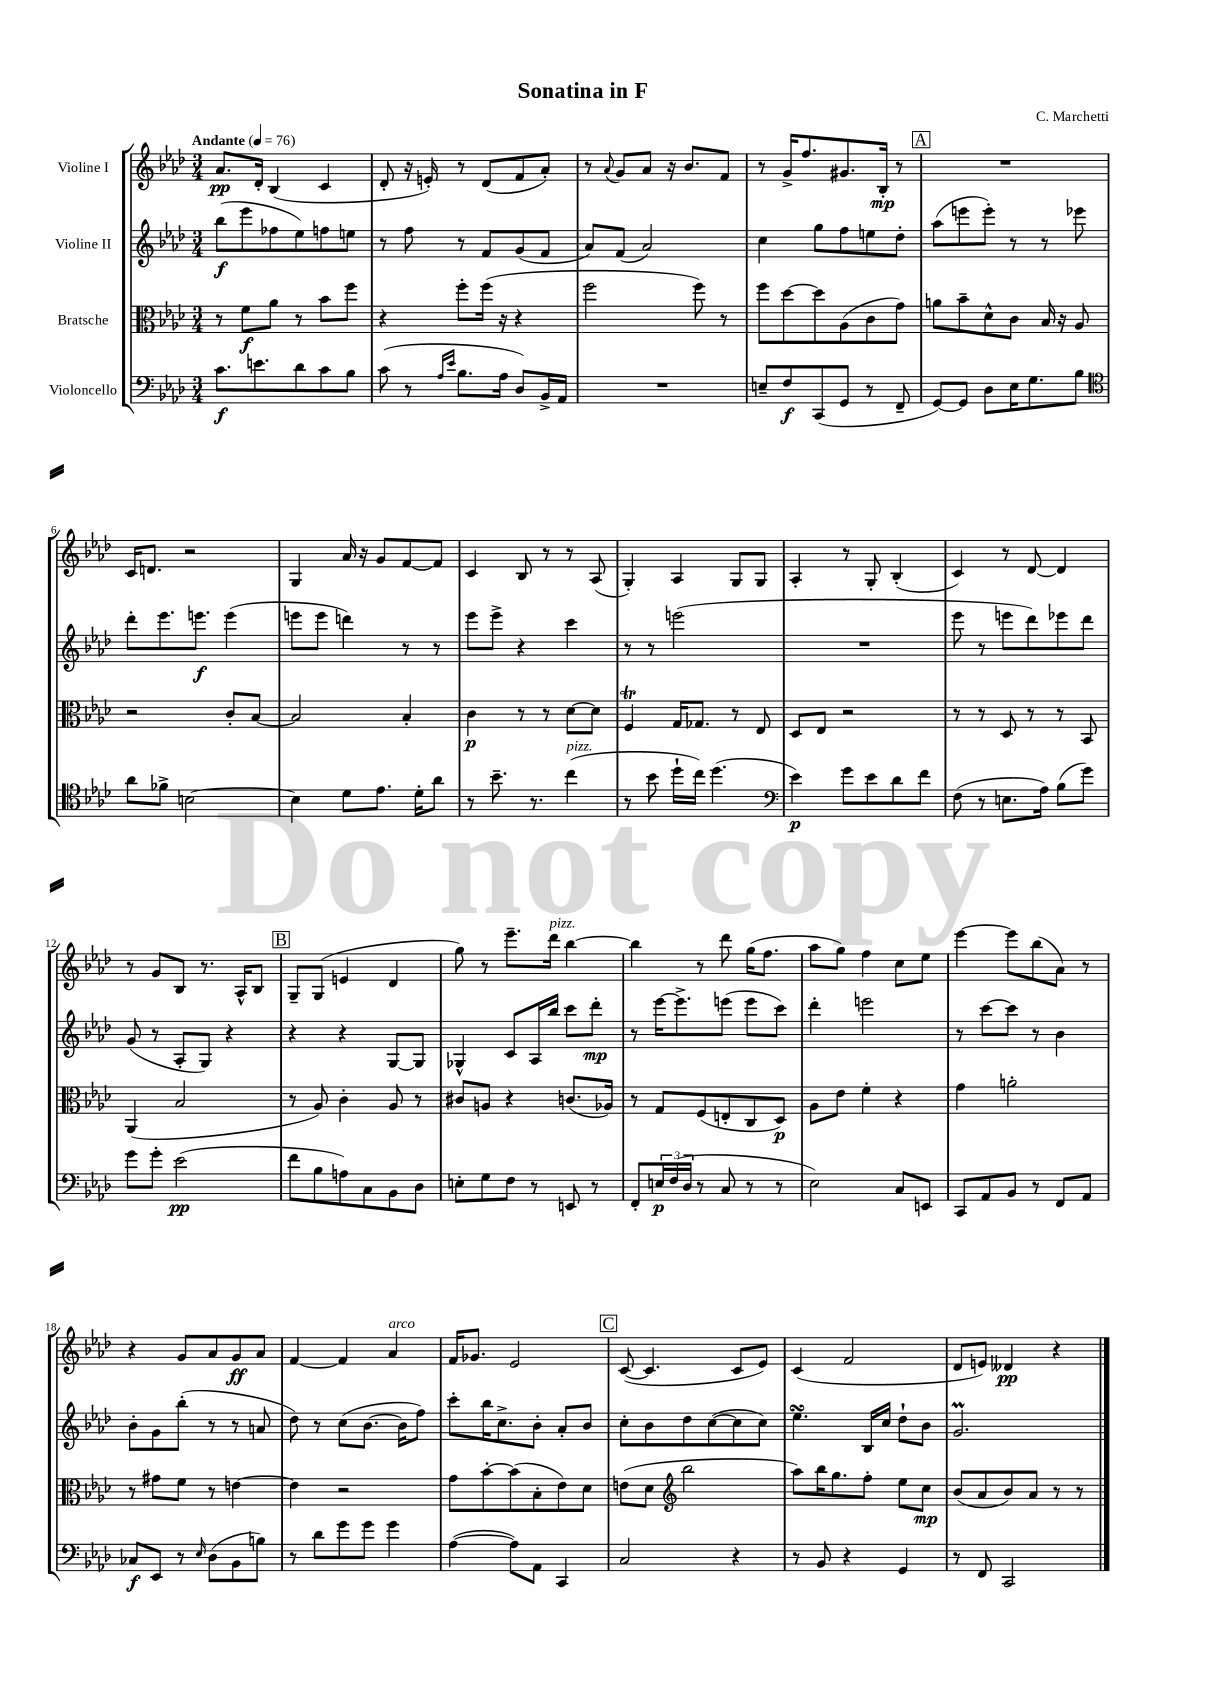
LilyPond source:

\header { title = "Sonatina in F" composer = "C. Marchetti" }
<<
\new StaffGroup <<
\new Staff = "s0" \with { instrumentName = "Violine I" } {
    \clef treble \key aes \major \numericTimeSignature \time 3/4 \tempo "Andante" 4 = 76
    aes'8.\pp des'16-. bes4( c'4 |
    des'8-. r16 e'16-.) r8 des'8( f'8 aes'8-.) |
    r8 \appoggiatura { aes'8 } g'8 aes'8 r16 bes'8. f'8 |
    r8 g'16-> f''8. gis'8. bes16-.\mp r8 |
    \mark \markup { \box "A" } R2. |
    c'16 d'8. r2 |
    g4 aes'16 r16 g'8 f'8~ f'8 |
    c'4 bes8 r8 r8 aes8( |
    g4-.) aes4 g8 g8 |
    aes4-. r8 g8-. bes4-.( |
    c'4) r8 des'8~ des'4 |
    r8 g'8 bes8 r8. aes16-^ bes8 |
    \mark \markup { \box "B" } g8-- g8( e'4 des'4 |
    g''8) r8 ees'''8.-- des'''16^\markup { \italic "pizz." } bes''4~ |
    bes''4 r8 des'''8 g''16( f''8. |
    aes''8 g''8) f''4 c''8 ees''8 |
    ees'''4~ ees'''8 bes''8( aes'8) r8 |
    r4 g'8 aes'8 g'8\ff aes'8 |
    f'4~ f'4 aes'4^\markup { \italic "arco" } |
    f'16 ges'8. ees'2 |
    \mark \markup { \box "C" } c'8~( c'4. c'8 ees'8) |
    c'4( f'2 |
    des'8 e'8) deses'4\pp r4 \bar "|." |
}
\new Staff = "s1" \with { instrumentName = "Violine II" } {
    \clef treble \key aes \major \numericTimeSignature \time 3/4
    bes''8\f( ees'''8 fes''8 ees''8) f''8 e''8 |
    r8 f''8 r8 f'8 g'8( f'8 |
    aes'8) f'8( aes'2) |
    c''4 g''8 f''8 e''8 des''8-. |
    \mark \markup { \box "A" } aes''8( e'''8 e'''8-.) r8 r8 ees'''8 |
    des'''8-. ees'''8. e'''8.\f e'''4( |
    e'''8 e'''8 d'''4) r8 r8 |
    ees'''8 ees'''8-> r4 c'''4 |
    r8 r8 e'''2( |
    R2. |
    ees'''8 r8 e'''8 des'''8) ees'''8 des'''8 |
    g'8( r8 aes8-. g8) r4 |
    \mark \markup { \box "B" } r4 r4 g8~ g8 |
    ges4-^ c'8 aes16 bes''16 c'''8 des'''8-.\mp |
    r8 ees'''16~ ees'''8.-> e'''8( e'''8 c'''8) |
    des'''4-. e'''2 |
    r8 c'''8~ c'''8 r8 bes'4 |
    bes'8-. g'8 bes''8-.( r8 r8 a'8 |
    des''8) r8 c''8( bes'8.~ bes'16 f''8) |
    c'''8-. bes''16 c''8.-> bes'8-. aes'8-. bes'8 |
    \mark \markup { \box "C" } c''8-. bes'8 des''8 c''8~( c''8 c''8) |
    ees''4.\turn bes16 c''16 des''8-! bes'8 |
    g'2.\prall \bar "|." |
}
\new Staff = "s2" \with { instrumentName = "Bratsche" } {
    \clef alto \key aes \major \numericTimeSignature \time 3/4
    r8 f'8\f aes'8 r8 bes'8 f''8 |
    r4 f''8-. f''16( r16 r4 |
    f''2 f''8) r8 |
    f''8 des''8~ des''8 aes8( c'8 g'8) |
    \mark \markup { \box "A" } a'8 bes'8-- des'8-^ c'8 bes16 r16 aes8 |
    r2 c'8-. bes8~ |
    bes2 bes4-. |
    c'4\p r8 r8 des'8~ des'8 |
    f4\trill g16 ges8. r8 ees8 |
    des8 ees8 r2 |
    r8 r8 des8 r8 r8 bes,8 |
    aes,4( bes2 |
    \mark \markup { \box "B" } r8 aes8) c'4-. aes8 r8 |
    cis'8 a8 r4 c'8.( aes16) |
    r8 g8 f8( e8-. c8 des8\p) |
    aes8 ees'8 f'4-. r4 |
    g'4 a'2-. |
    r8 gis'8 f'8 r8 e'4~ |
    e'4 r2 |
    g'8 bes'8~-. bes'8( bes8-. ees'8) des'8 |
    \mark \markup { \box "C" } e'8( des'8 \clef treble bes''2 |
    aes''8) bes''16 g''8. f''8-. ees''8 c''8\mp |
    bes'8( aes'8 bes'8) aes'8 r8 r8 \bar "|." |
}
\new Staff = "s3" \with { instrumentName = "Violoncello" } {
    \clef bass \key aes \major \numericTimeSignature \time 3/4
    c'8.\f e'8. des'8 c'8 bes8 |
    c'8( r8 \grace { aes16 ees'16 } bes8. aes16 des8) bes,16-> aes,16 |
    R2. |
    e8-- f8\f c,8( g,8 r8 f,8-- |
    \mark \markup { \box "A" } g,8~) g,8 des8 ees16 g8. bes8 |
    \clef tenor aes'8 fes'8-> b2~ |
    b4 des'8 ees'8. des'16-. aes'8 |
    r8 bes'8.-- r8. c''4^\markup { \italic "pizz." }( |
    r8 bes'8 des''16-! c''16) des''4.( |
    \clef bass ees'4\p) g'8 ees'8 des'8 f'8 |
    f8( r8 e8. aes16) bes8( g'8) |
    g'8 g'8-. ees'2\pp( |
    \mark \markup { \box "B" } f'8 bes8 a8) c8 bes,8 des8 |
    e8-. g8 f8 r8 e,8 r8 |
    f,8-. \tuplet 3/2 { e16\p f16( des16 } r8 c8 r8 r8 |
    ees2) c8 e,8 |
    c,8 aes,8 bes,8 r8 f,8 aes,8 |
    ces8\f ees,8 r8 \grace { ees16 } des8( bes,8 b8) |
    r8 des'8 g'8 g'8 g'4 |
    aes4~( aes8) aes,8 c,4 |
    \mark \markup { \box "C" } c2 r4 |
    r8 bes,8 r4 g,4 |
    r8 f,8 c,2 \bar "|." |
}
>>
>>
